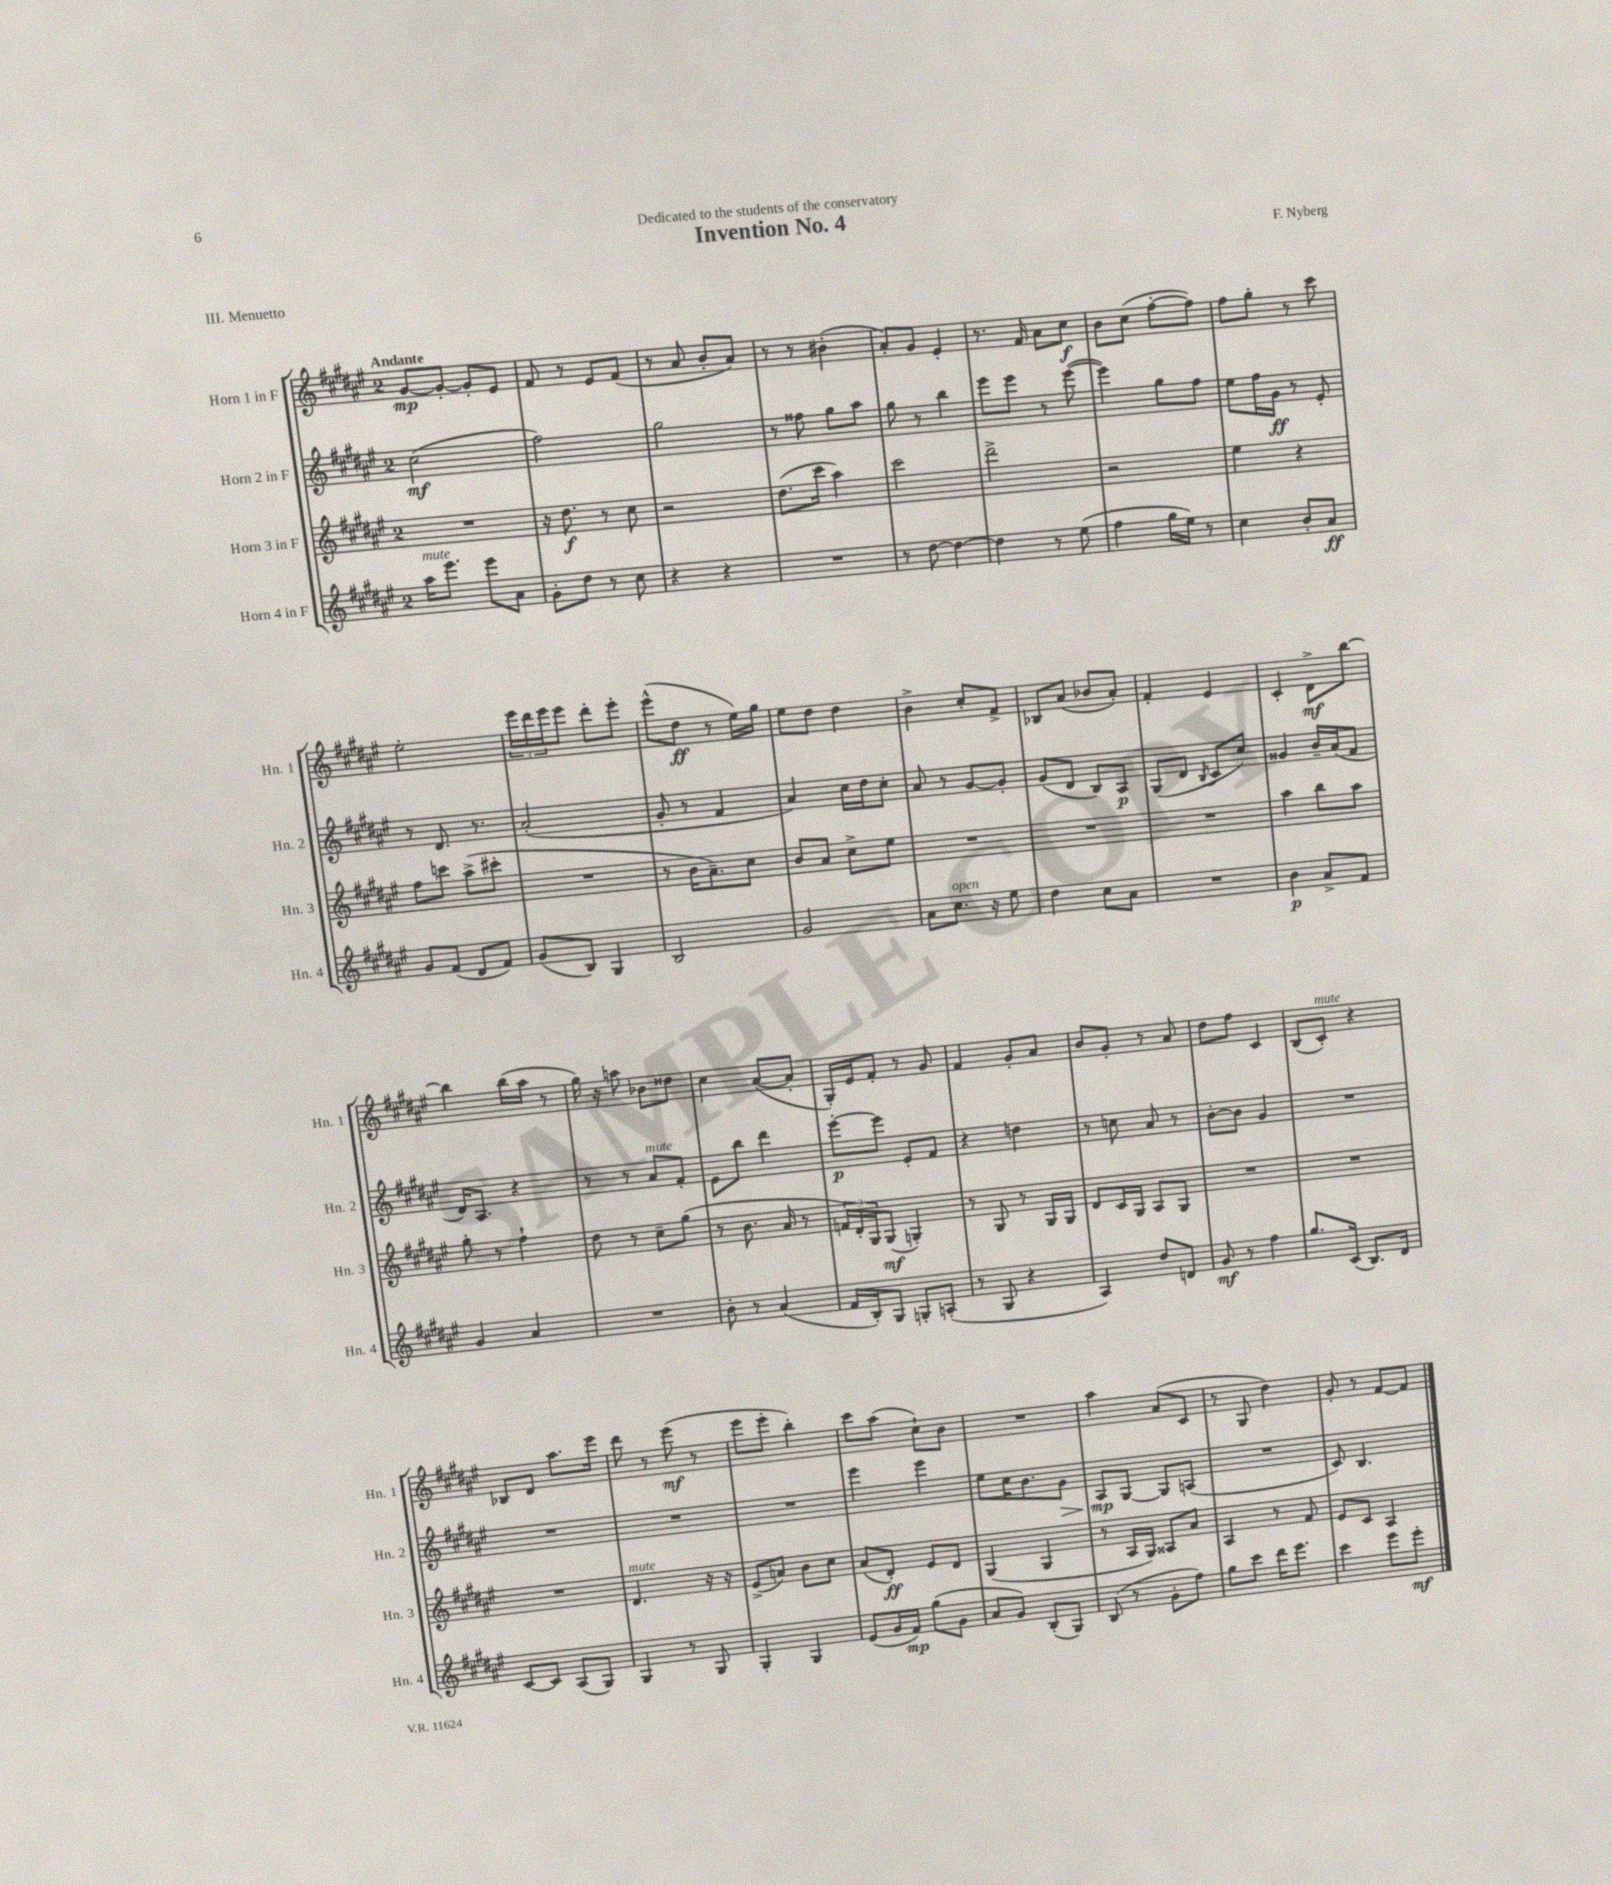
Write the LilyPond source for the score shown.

\header { title = "Invention No. 4" composer = "F. Nyberg" dedication = "Dedicated to the students of the conservatory" piece = "III. Menuetto" }
<<
\new StaffGroup <<
\new Staff = "s0" \with { instrumentName = "Horn 1 in F" shortInstrumentName = "Hn. 1" } {
    \clef treble \key fis \major \once \override Staff.TimeSignature.style = #'single-digit \time 2/4 \tempo "Andante"
    gis'8~\mp gis'8~-. gis'8-. eis'8 |
    fis'8 r8 eis'8 fis'8( |
    r8 ais'8 b'8-. ais'8) |
    r8 r8 bis'4-.( |
    ais'8-.) gis'8 eis'4-. |
    r8. fis'16 ais'8 cis''8\f |
    b'8 cis''8( fis''8~-. fis''8) |
    fis''8 gis''8-. r8 cis'''8 |
    eis''2-. |
    \tuplet 3/2 { eis'''16 dis'''16 eis'''16 } eis'''8 dis'''8-. eis'''8-. |
    eis'''8-^( dis''8\ff r8 eis''16) gis''16 |
    eis''8 dis''8 dis''4 |
    b'4-> cis''8-. fis'8-> |
    bes8 ais'8( bes'8 ais'8-.) |
    fis'4-. eis'4 |
    cis'4-. dis'8->\mf b''8~ |
    b''4 b''16( ais''16 r8 |
    gis''16) r16 a''8 bes'8 disis''8 |
    cis''4 ais'8~( ais'8-. |
    gis16-.) eis'16 fis'8-. r8 gis'8 |
    fis'4 gis'8-. ais'8 |
    b'8 gis'8-. r8 ais'8 |
    dis''8 fis''8 cis'4 |
    b8( cis'8-.^\markup { \italic "mute" }) r4 |
    bes8 dis'8 ais''8. eis'''16 |
    dis'''8 r8 eis'''8\mf( r8 |
    eis'''8 eis'''8-. b''4-.) |
    cis'''8 ais''8( cis''8-!) b'8 |
    R2 |
    ais''4 ais'8( cis'8 |
    r8 gis8 dis''4) |
    gis'8-. r8 fis'8~ fis'8 \bar "|." |
}
\new Staff = "s1" \with { instrumentName = "Horn 2 in F" shortInstrumentName = "Hn. 2" } {
    \clef treble \key fis \major \once \override Staff.TimeSignature.style = #'single-digit \time 2/4
    cis''2\mf( |
    fis''2) |
    gis''2 |
    r8 fisis''8 gis''8 ais''8 |
    gis''8 r8 b''4 |
    eis'''8 eis'''8 r8 eis'''8~( |
    eis'''4) gis''8 fis''8 |
    eis''8 fis''16 gis'16\ff r8 eis'8-. |
    r8 dis'8. r8. |
    ais'2-.( |
    gis'8-. r8 fis'4 |
    ais'4) cis''16 dis''16 cis''8-. |
    ais'8 r8 gis'8~ gis'8-. |
    gis'8( dis'8 b8) ais8\p |
    gis8( dis'8 \acciaccatura { b8 } cis'8 cis''8) |
    gisis'4 b'16-- ais'16( fis'8 |
    dis'16) ais8. r4 |
    r8 r8 ais'8^\markup { \italic "mute" } fis'8-. |
    eis'8 b''8 dis'''4 |
    eis'''8~-.\p eis'''8 eis'8-. fis'8 |
    r4 d''4 |
    r8 c''8 ais'8 r8 |
    b'8~-. b'8 gis'4 |
    R2 |
    R2 |
    R2 |
    R2 |
    eis'''4 eis'''4 |
    eis''8 cis''16 b'8. gis'8\> |
    ais8\mp\! gis8~ gis8 a8( |
    R2 |
    cis'8) b4. \bar "|." |
}
\new Staff = "s2" \with { instrumentName = "Horn 3 in F" shortInstrumentName = "Hn. 3" } {
    \clef treble \key fis \major \once \override Staff.TimeSignature.style = #'single-digit \time 2/4
    R2 |
    r16 dis''8.\f r8 cis''8 |
    r2 |
    dis''8.( cis'''16 ais''4) |
    cis'''2 |
    dis'''2-> |
    r2 |
    eis''4 r4 |
    fis''8 c'''8 ais''8->( cis'''8-. |
    R2 |
    r8 b'16 ais'8.--) cis''8 |
    b'8 ais'8 cis''8-> eis''8 |
    R2 |
    R2 |
    R2 |
    ais''4 b''8 ais''8 |
    gis''8-. r8 fis''4-! |
    dis''8 r8 cis''8-- gis''8( |
    r8 b'8. ais'16 r8 |
    \tuplet 3/2 { f'16) dis'16-. gis16 } gis8\mf( g4-.) |
    r8 gis8 r8 gis16 gis16 |
    dis'8 cis'16 gis16 ais8 gis8 |
    R2 |
    R2 |
    R2 |
    dis'4.^\markup { \italic "mute" } r16 r16 |
    eis'8->( a'8) b'8 cis''8 |
    ais'8( dis'8-.\ff) eis'8 dis'8 |
    gis4( gis4 |
    r8 ais16 gis16) aisis8 ais'8 |
    ais4 r8 fis'8 |
    eis'8 cis'8 ais4 \bar "|." |
}
\new Staff = "s3" \with { instrumentName = "Horn 4 in F" shortInstrumentName = "Hn. 4" } {
    \clef treble \key fis \major \once \override Staff.TimeSignature.style = #'single-digit \time 2/4
    ais''16^\markup { \italic "mute" } eis'''8. eis'''8 ais'8 |
    gis'8-. dis''8 r8 cis''8 |
    r4 r4 |
    R2 |
    r8 dis''8~ dis''4~ |
    dis''4 r8 eis''8( |
    fis''4 gis''16 eis''16) r8 |
    cis''4 b'8-. ais'8\ff |
    gis'8 fis'8( dis'8 fis'8) |
    gis'8( b8) gis4 |
    b2 |
    gis'2 |
    ais'8 cis''8.^\markup { \italic "open" } r16 eis''8 |
    dis''4 cis''8 ais'8 |
    R2 |
    b'4\p ais'8-> fis'8 |
    gis'4 ais'4 |
    R2 |
    b'8-. r8 ais'4( |
    fis'16 b16-.) gis8 g8-. a8-.( |
    r8 gis8 r4 |
    ais4) dis''8 d'8 |
    gis'8\mf r8 fis''4 |
    gis''8. cis'16( b8.) dis'16 |
    cis'8~ cis'8 ais8( gis8) |
    gis4 r8 gis8 |
    gis4-. gis4 |
    eis'8( gis'16 fis'16\mp) gis''8( gis'8 |
    ais'8 gis'8) b8-.( gis8) |
    b8( r8 gis'8-. fis''8) |
    gis''8 cis'''8 dis'''16 eis'''8. |
    cis'''4 eis'''8 eis'''8-.\mf \bar "|." |
}
>>
>>
\layout { \context { \Score \remove "Bar_number_engraver" } }
